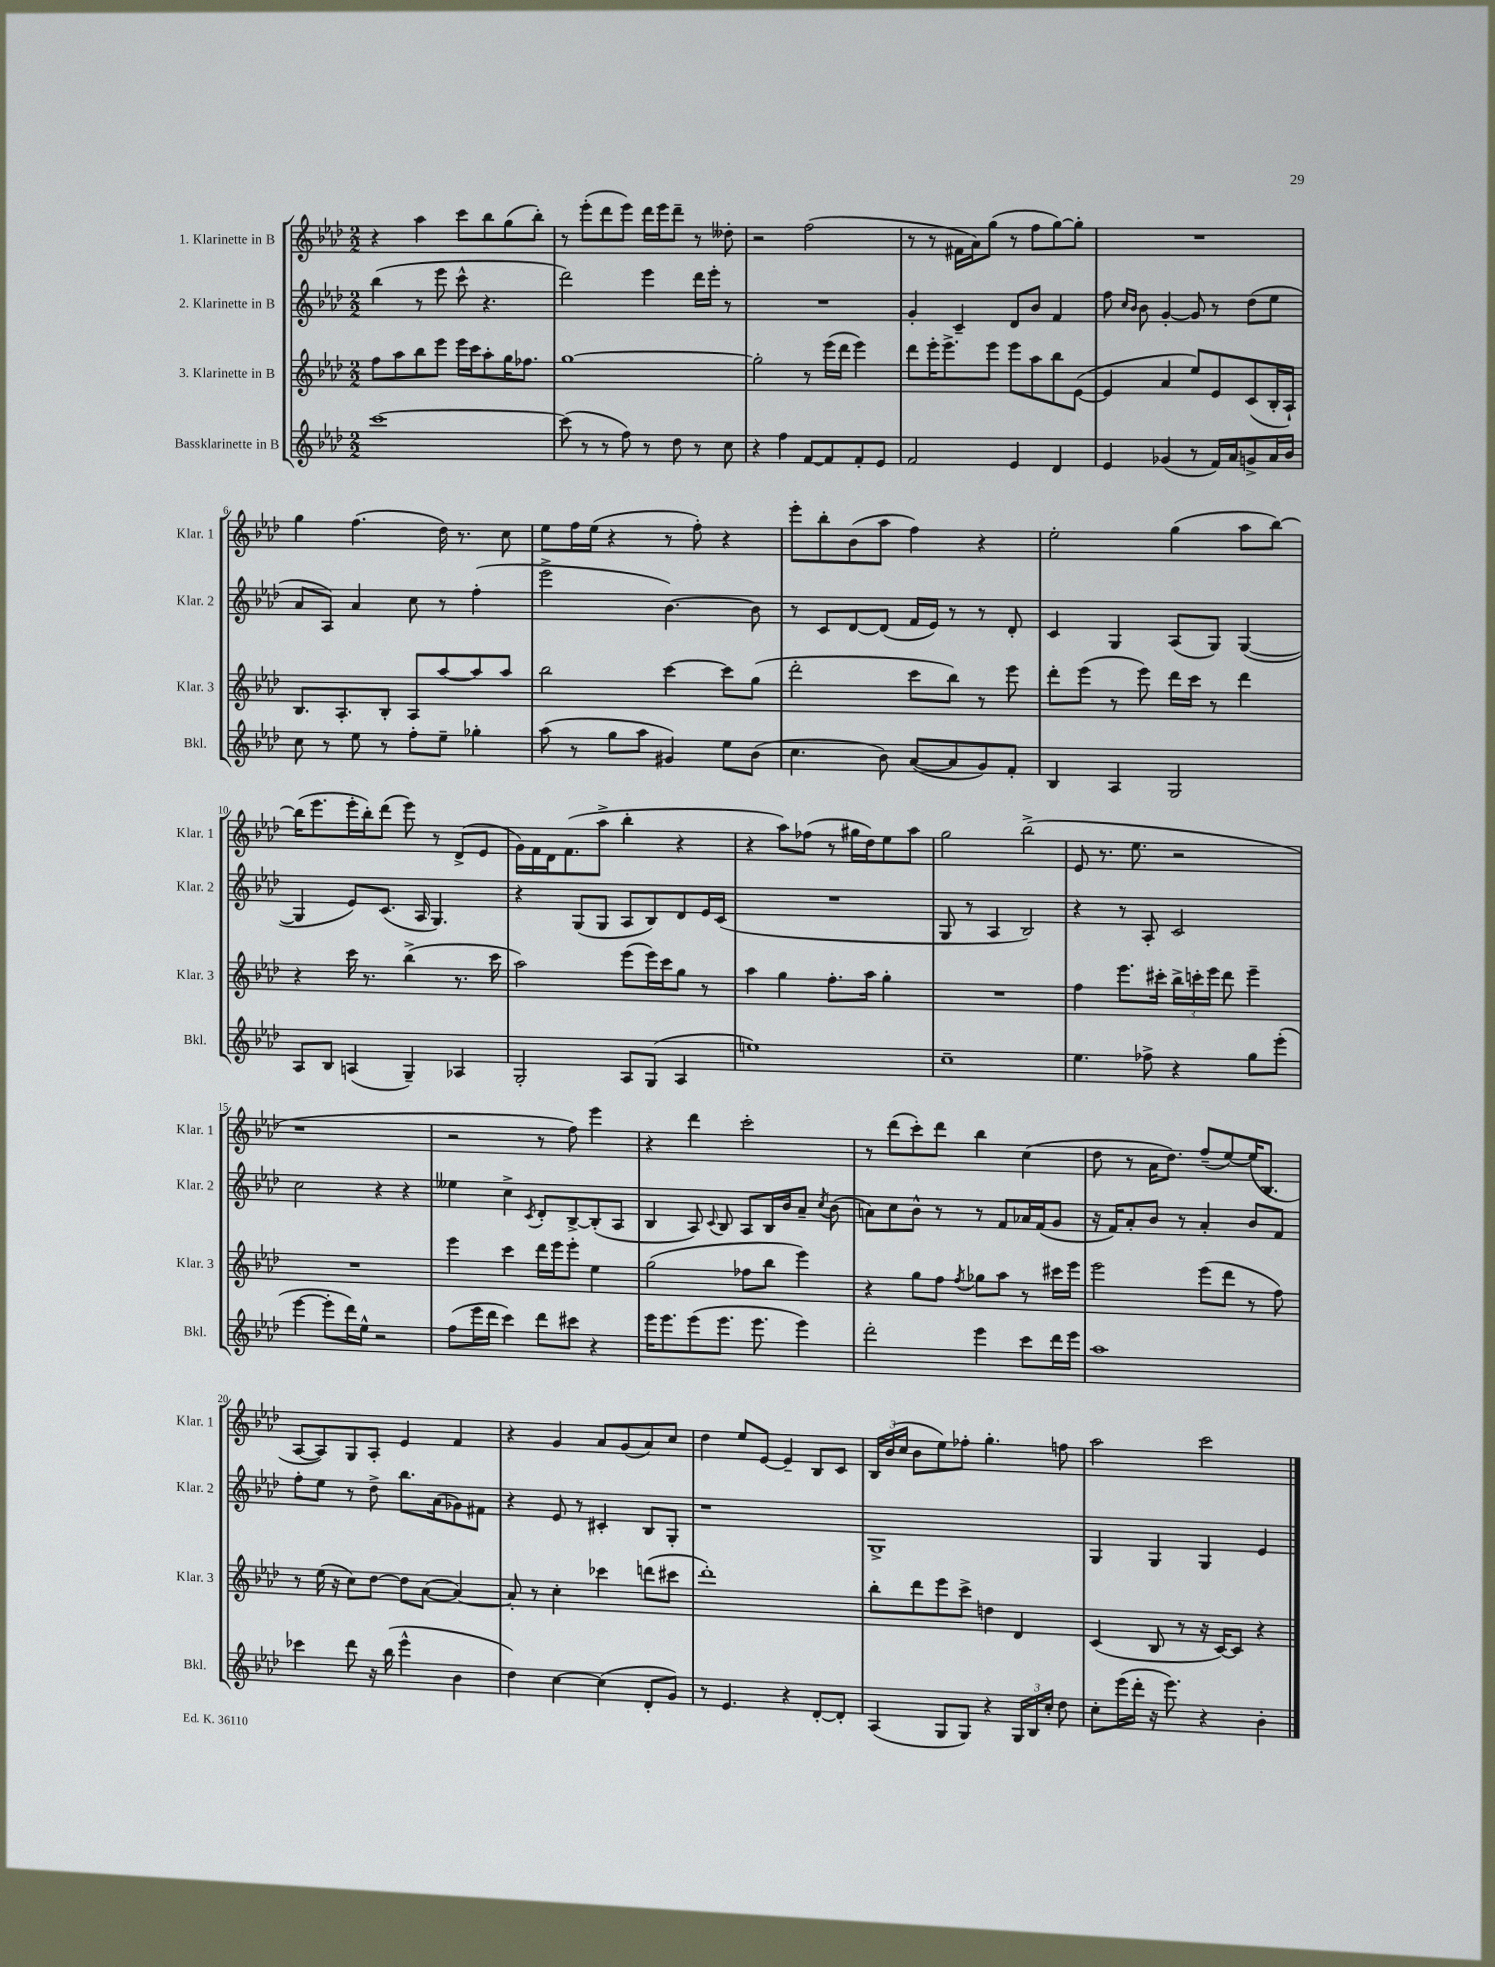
<<
\new StaffGroup <<
\new Staff = "s0" \with { instrumentName = "1. Klarinette in B" shortInstrumentName = "Klar. 1" } {
    \clef treble \key aes \major \numericTimeSignature \time 2/2
    \autoBeamOff r4 aes''4 c'''8[ bes''8 g''8( bes''8]-.) |
    r8 ees'''8[-.( des'''8 ees'''8]) des'''16[ ees'''16 des'''8]-- r8 deses''8-. |
    r2 f''2( |
    r8 r8 fis'16[ aes'16) g''8]( r8 f''8[ g''8~) g''8]-. |
    R1 |
    g''4 f''4.( des''16) r8. c''8 |
    ees''8[ f''16 ees''16]( r4 r8 f''8-.) r4 |
    ees'''8[-. bes''8-. bes'8( aes''8] f''4) r4 |
    ees''2-. g''4( aes''8[ bes''8]~) |
    bes''16[( ees'''8. ees'''16-. bes''16-.) des'''8]( ees'''8) r8 des'8[->( ees'8] |
    g'16[) f'16 des'16 f'8.( aes''8]-> bes''4-. r4 |
    r4 aes''8[) fes''8]( r8 gis''16[ des''16) ees''8 aes''8] |
    g''2 bes''2->( |
    ees'8 r8. ees''8. r2 |
    r1 |
    r2 r8 f''8) ees'''4 |
    r4 des'''4 c'''2-. |
    r8 des'''8[( c'''8-.) des'''8] bes''4 c''4( |
    des''8 r8 aes'16[ des''8.]) f''8[--( ees''8~) ees''16( bes8.] |
    aes8[~ aes8) g8 aes8]-. ees'4 f'4 |
    r4 g'4 aes'8[ g'8( aes'8) c''8] |
    des''4 ees''8[ ees'8]~ ees'4-- bes8[ c'8] |
    \tuplet 3/2 { bes16[ bes'16( c''16] } bes'8[ ees''8) fes''8]-. g''4.-. f''8 |
    aes''2 c'''2 \bar "|." |
}
\new Staff = "s1" \with { instrumentName = "2. Klarinette in B" shortInstrumentName = "Klar. 2" } {
    \clef treble \key aes \major \numericTimeSignature \time 2/2
    \autoBeamOff bes''4( r8 ees'''8 c'''8-^ r4. |
    des'''2) ees'''4 des'''16[ ees'''16]-. r8 |
    R1 |
    g'4-. c'4-- des'8[ bes'8] f'4 |
    f''8 \grace { c''16[ bes'16] } bes'8 g'4~-. g'8 r8 des''8[( ees''8] |
    aes'8[ aes8]) aes'4 c''8 r8 f''4-.( |
    ees'''2-> bes'4.~) bes'8 |
    r8 c'8[ des'8~ des'8]( f'16[ ees'16]) r8 r8 des'8-. |
    c'4 g4 aes8[( g8]) g4~( |
    g4 ees'8[) c'8.]( aes16 g4.) |
    r4 g8[( g8] aes8[ bes8) des'8 ees'16 c'16]( |
    R1 |
    g8 r8 aes4 bes2) |
    r4 r8 aes8-. c'2 |
    c''2 r4 r4 |
    eeses''4 c''4-> \acciaccatura { c'8 } des'8[-. bes8~-> bes8-.( aes8] |
    bes4 aes8) \appoggiatura { c'8 } bes8 aes8[ bes16 bes'16 aes'8]-- \acciaccatura { c''8 } bes'8( |
    a'8[) c''8 bes'8]-^ r8 r8 f'8[ aes'16 f'16( g'8] |
    r16 f'16[) aes'8-. bes'8] r8 aes'4-. bes'8[ f'8] |
    f''8[-. ees''8] r8 des''8-> bes''8.[ aes'16( ges'8) fis'8] |
    r4 ees'8 r8 cis'4-. bes8[ g8]-. |
    r1 |
    g1-> |
    g4 g4 g4 ees'4 \bar "|." |
}
\new Staff = "s2" \with { instrumentName = "3. Klarinette in B" shortInstrumentName = "Klar. 3" } {
    \clef treble \key aes \major \numericTimeSignature \time 2/2
    \autoBeamOff f''8[ aes''8 bes''8 ees'''8] ees'''16[ c'''16 aes''8-. g''16 fes''8.] |
    g''1~ |
    g''2-. r8 ees'''16[( des'''16] ees'''4) |
    des'''8[ ees'''16-. ees'''8.-> ees'''8] ees'''8[ aes''8 bes''8 ees'8]~( |
    ees'4 aes'4 ees''8[) ees'8 c'8( bes16-. aes16]-!) |
    bes8.[ aes8.-. bes8]-. aes8[ aes''8~ aes''8 aes''8] |
    bes''2 c'''4~ c'''8[ g''8]( |
    des'''2-. c'''8[ bes''8]) r8 ees'''8 |
    des'''8[-. ees'''8]( r8 ees'''8) des'''16[ c'''16] r8 des'''4 |
    r4 c'''16 r8. bes''4->( r8. c'''16 |
    aes''2) ees'''8[( ees'''16) c'''16 g''8] r8 |
    aes''4 g''4 f''8.[-. aes''16] g''4-. |
    R1 |
    f''4 ees'''8.[ cis'''16]-. \tuplet 3/2 { bes''16[-> c'''16-. ees'''16] } des'''8 ees'''4-- |
    R1 |
    ees'''4 c'''4 des'''16[ ees'''16 ees'''8]-. ees''4 |
    g''2( fes''8[ bes''8] ees'''4) |
    r4 g''8[ f''8] \acciaccatura { f''8 } ges''8[ aes''8] r8 cis'''16[ ees'''16] |
    ees'''2 ees'''8[( des'''8] r8 f''8) |
    r8 ees''16( r16 c''8[) des''8]~ des''8[ aes'8]~( aes'4~) |
    aes'8-. r8 c''4-. ces'''4 d'''8[( cis'''8] |
    des'''1-.) |
    bes''8[-. des'''8 ees'''8 c'''8]-> d''4 des'4 |
    c'4( bes8 r8 r16 c'16[~) c'8] r4 \bar "|." |
}
\new Staff = "s3" \with { instrumentName = "Bassklarinette in B" shortInstrumentName = "Bkl." } {
    \clef treble \key aes \major \numericTimeSignature \time 2/2
    \autoBeamOff c'''1~ |
    c'''8( r8 r8 f''8) r8 des''8 r8 c''8 |
    r4 f''4 f'8[~ f'8 f'8-. ees'8] |
    f'2 ees'4 des'4 |
    ees'4 ges'4( r8 f'16[) aes'16 g'8-> aes'16 bes'16] |
    c''8 r8 ees''8 r8 f''8[-. ees''8]-- ges''4-. |
    aes''8( r8 g''8[ aes''8] gis'4) ees''8[ bes'8]( |
    c''4. bes'8) aes'8[~( aes'8 g'8) f'8]-. |
    bes4 aes4 g2 |
    aes8[ bes8] a4( g4--) aes4 |
    g2-. aes8[ g8]( aes4 |
    e''1) |
    c''1-- |
    ees''4. fes''8-> r4 g''8[ ees'''8]-.( |
    ees'''4~ ees'''8[-. des'''16) ees''16]-^ r2 |
    f''8[( ees'''16 des'''16] c'''4) des'''8[ cis'''8] r4 |
    ees'''16[ ees'''8. ees'''8( ees'''8.] ees'''8. ees'''4) |
    des'''2-. ees'''4 c'''8[ des'''16 ees'''16] |
    aes''1 |
    ces'''4 des'''8 r16 bes''16( ees'''4-^ bes'4 |
    des''4) c''4~ c''4( des'8[-. g'8]) |
    r8 ees'4. r4 des'8[~-. des'8]-. |
    aes4( g8[ g8]) r4 \tuplet 3/2 { g16[ bes16 c''16]-. } des''8 |
    c''8[-. ees'''16( des'''16]-. r16 ees'''8.) r4 bes'4-. \bar "|." |
}
>>
>>
